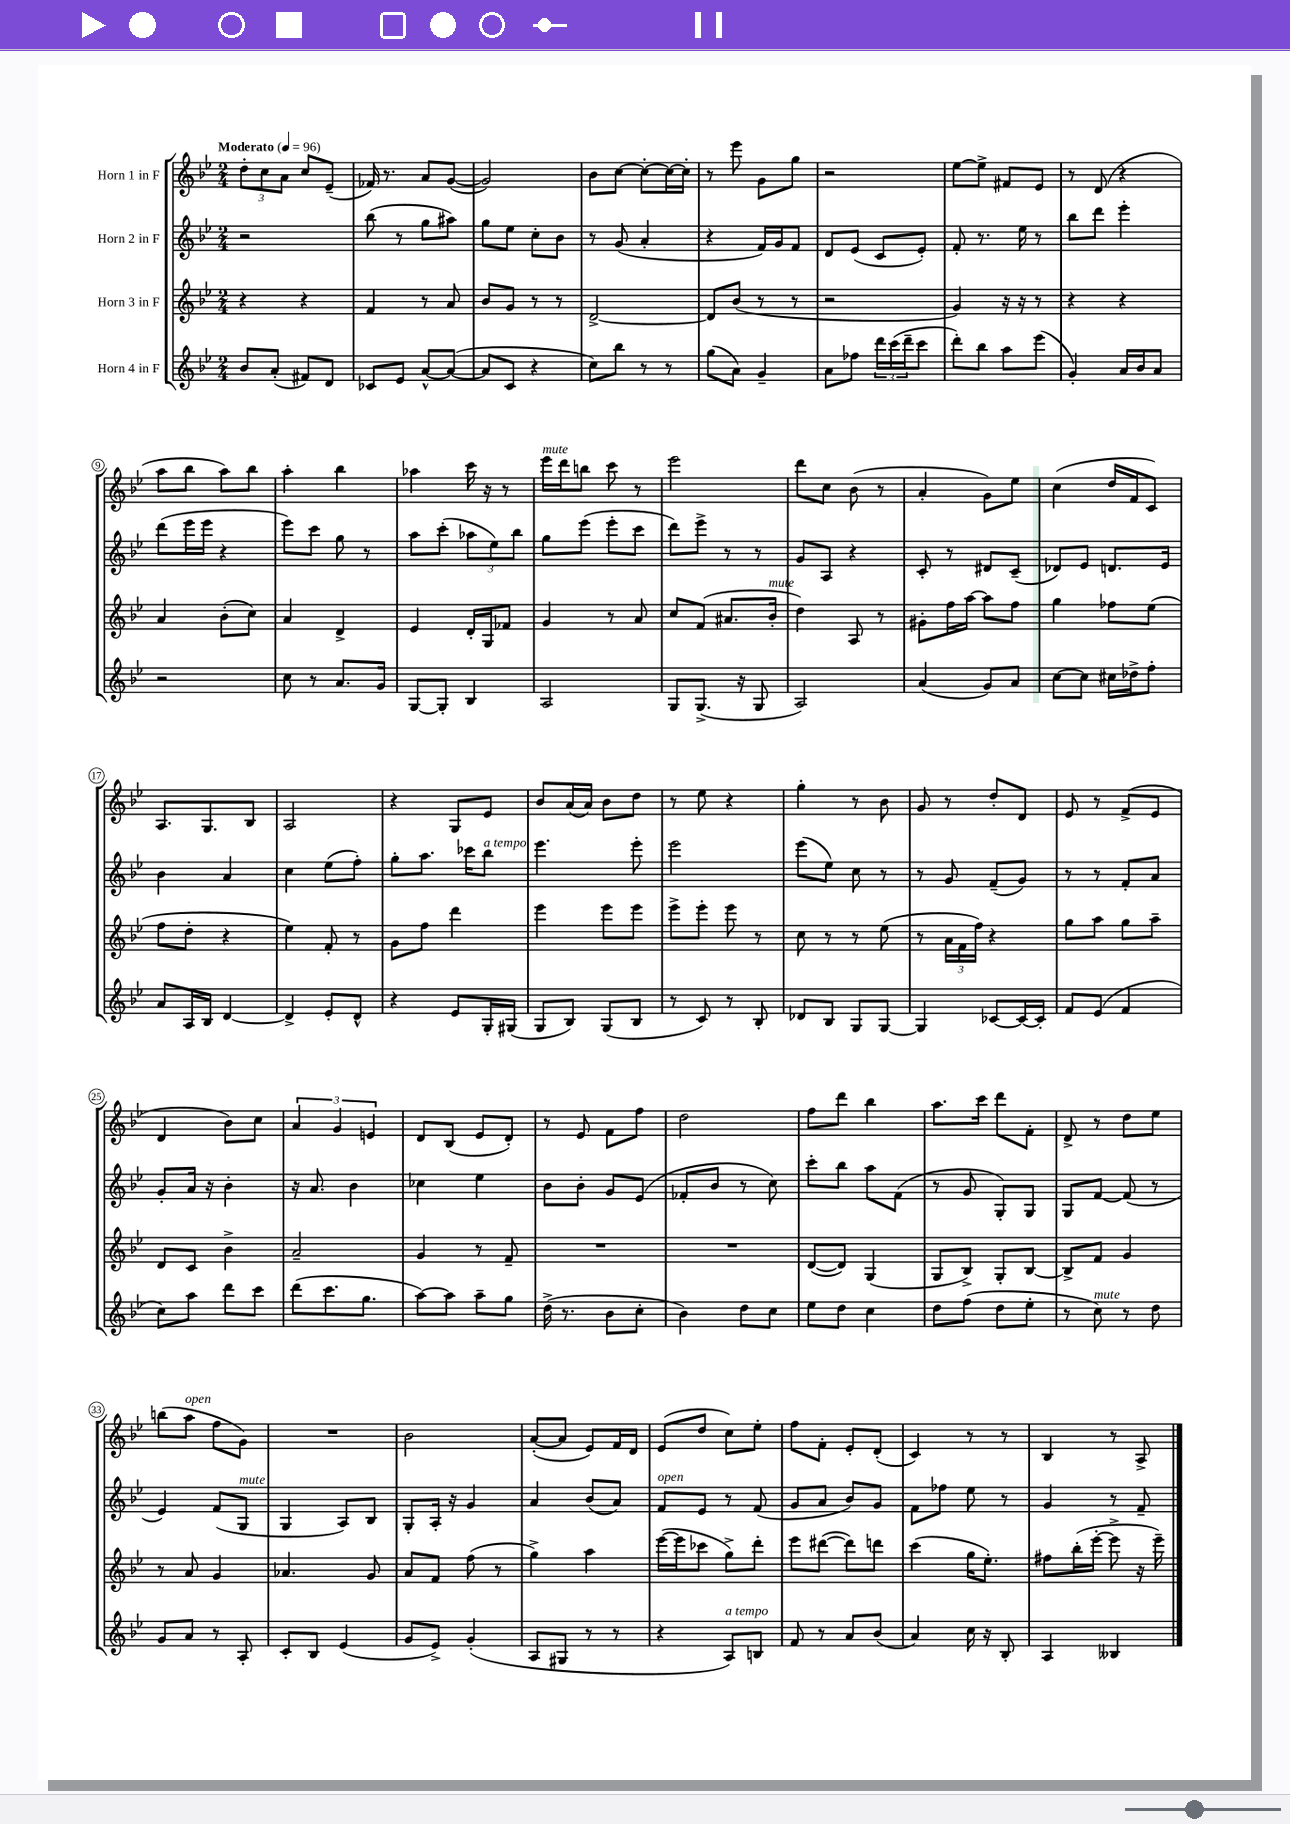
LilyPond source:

<<
\new StaffGroup <<
\new Staff = "s0" \with { instrumentName = "Horn 1 in F" } {
    \clef treble \key bes \major \numericTimeSignature \time 2/4 \tempo "Moderato" 4 = 96
    \tuplet 3/2 { d''8-. c''8 a'8 } c''8 ees'8--( |
    fes'16) r8. a'8 g'8~( |
    g'2) |
    bes'8 c''8~ c''8~-. c''16~ c''16-. |
    r8 ees'''8 g'8 g''8 |
    r2 |
    ees''8~ ees''8-> fis'8 ees'8 |
    r8 d'8( r4 |
    a''8 bes''8 a''8) bes''8 |
    a''4-. bes''4 |
    aes''4 c'''16 r16 r8 |
    ees'''16^\markup { \italic "mute" } d'''16 b''8 c'''8 r8 |
    ees'''2 |
    d'''8 c''8 bes'8( r8 |
    a'4-. g'8) ees''8 |
    c''4( d''16 f'16 c'8) |
    a8. g8. bes8 |
    a2 |
    r4 g8 ees'8 |
    bes'8 a'16( a'16) bes'8 d''8 |
    r8 ees''8 r4 |
    g''4-. r8 bes'8 |
    g'8 r8 d''8-. d'8 |
    ees'8 r8 f'8->( ees'8 |
    d'4 bes'8) c''8 |
    \tuplet 3/2 { a'4 g'4 e'4 } |
    d'8 bes8( ees'8 d'8-.) |
    r8 ees'8 f'8 f''8 |
    d''2 |
    f''8 d'''8 bes''4 |
    a''8. c'''16 d'''8 f'8-. |
    d'8-> r8 d''8 ees''8 |
    b''8( a''8^\markup { \italic "open" } f''8 g'8) |
    R2 |
    bes'2 |
    a'8~-.( a'8 ees'8) f'16 d'16 |
    ees'8( d''8 c''8) ees''8-. |
    f''8 f'8-. ees'8-. d'8-.( |
    c'4) r8 r8 |
    bes4 r8 a8-> \bar "|." |
}
\new Staff = "s1" \with { instrumentName = "Horn 2 in F" } {
    \clef treble \key bes \major \numericTimeSignature \time 2/4
    r2 |
    bes''8( r8 g''8 ais''8) |
    g''8 ees''8 c''8-. bes'8 |
    r8 g'8( a'4-. |
    r4 f'16) g'16 f'8 |
    d'8 ees'8( c'8 ees'8-.) |
    f'8-. r8. ees''16 r8 |
    bes''8 d'''8 ees'''4-. |
    d'''8( ees'''16 ees'''16 r4 |
    ees'''8) c'''8 g''8 r8 |
    a''8 c'''8-.( \tuplet 3/2 { aes''8 ees''8) bes''8 } |
    g''8 ees'''8( ees'''8-. c'''8 |
    d'''8) ees'''8-> r8 r8 |
    g'8 a8 r4 |
    c'8-. r8 dis'8 c'8--( |
    des'8) ees'8 d'8. ees'16 |
    bes'4 a'4 |
    c''4 ees''8( f''8-.) |
    g''8-. a''8. ces'''16 bes''8^\markup { \italic "a tempo" } |
    ees'''4. ees'''8-. |
    ees'''2 |
    ees'''8( ees''8) c''8 r8 |
    r8 g'8 f'8--( g'8) |
    r8 r8 f'8-. a'8 |
    g'8-. a'16 r16 bes'4-. |
    r16 a'8. bes'4 |
    ces''4 ees''4 |
    bes'8 bes'8-. g'8 ees'8( |
    fes'8-. bes'8 r8 c''8) |
    c'''8-. bes''8 a''8 f'8( |
    r8 g'8 g8-.) g8 |
    g8 f'8~ f'8( r8 |
    ees'4) f'8( g8^\markup { \italic "mute" } |
    g4 a8) bes8 |
    g8-. a16-. r16 g'4 |
    a'4 bes'8( a'8) |
    f'8^\markup { \italic "open" } ees'8 r8 f'8( |
    g'8 a'8 bes'8) g'8 |
    f'8 fes''8 ees''8 r8 |
    g'4 r8 f'8-- \bar "|." |
}
\new Staff = "s2" \with { instrumentName = "Horn 3 in F" } {
    \clef treble \key bes \major \numericTimeSignature \time 2/4
    r4 r4 |
    f'4 r8 a'8 |
    bes'8 g'8 r8 r8 |
    d'2~-> |
    d'8 bes'8( r8 r8 |
    r2 |
    g'4) r16 r16 r8 |
    r4 r4 |
    a'4 bes'8-.( c''8) |
    a'4 d'4-> |
    ees'4 d'16-. g16 fes'8 |
    g'4 r8 a'8 |
    c''8 f'8( ais'8. bes'16-.^\markup { \italic "mute" } |
    d''4) a8 r8 |
    gis'8-. f''16 a''16~ a''8 f''8 |
    g''4 fes''8 ees''8( |
    f''8 d''8-. r4 |
    ees''4) f'8-. r8 |
    g'8 f''8 d'''4 |
    ees'''4 ees'''8 ees'''8 |
    ees'''8-> ees'''8-. ees'''8 r8 |
    c''8 r8 r8 ees''8( |
    r8 \tuplet 3/2 { a'16 f'16 f''16) } r4 |
    g''8 a''8 g''8 a''8-- |
    d'8 c'8 bes'4-> |
    a'2-- |
    g'4 r8 f'8-- |
    R2 |
    R2 |
    d'8~( d'8) g4( |
    g8 bes8->) g8-. bes8~ |
    bes8-> f'8 g'4 |
    r8 a'8 g'4 |
    aes'4. g'8 |
    a'8 f'8 f''8( r8 |
    g''4->) a''4 |
    ees'''16~( ees'''16 ces'''8 g''8->) d'''8-. |
    ees'''8 dis'''8~( dis'''8) d'''8 |
    c'''4( g''16 ees''8.-.) |
    fis''8 bes''16-.( ees'''16~-. ees'''8-> r16 ees'''16--) \bar "|." |
}
\new Staff = "s3" \with { instrumentName = "Horn 4 in F" } {
    \clef treble \key bes \major \numericTimeSignature \time 2/4
    bes'8 a'8-.( fis'8) d'8 |
    ces'8 ees'8 a'8~-^ a'8~( |
    a'8 c'8 r4 |
    c''8) bes''8 r8 r8 |
    g''8( a'8) g'4-- |
    a'8 fes''8 \tuplet 3/2 { d'''16 c'''16( d'''16-- } c'''8 |
    d'''8-.) bes''8 a''8 ees'''8( |
    g'4-.) a'16 bes'16 a'8 |
    r2 |
    c''8 r8 a'8. g'16 |
    g8~ g8-. bes4 |
    a2 |
    g8 g8.->( r16 g8 |
    a2) |
    a'4( g'8) a'8 |
    c''8~ c''8 cis''16 des''16-> f''8-. |
    a'8 a16 bes16 d'4~ |
    d'4-> ees'8-. d'8-^ |
    r4 ees'8 g16-. gis16( |
    g8 bes8) g8( bes8 |
    r8 c'8) r8 bes8-. |
    des'8 bes8 g8 g8~ |
    g4 ces'8~ ces'16~ ces'16-. |
    f'8 ees'8( f'4 |
    c''8) a''8 d'''8 c'''8 |
    d'''8( c'''8. g''8. |
    a''8~) a''8 a''8-- g''8 |
    d''16->( r8. bes'8 c''8-. |
    bes'4) d''8 c''8 |
    ees''8 d''8 c''4 |
    d''8 f''8( d''8 ees''8-. |
    r8 c''8^\markup { \italic "mute" }) r8 d''8 |
    g'8 a'8 r8 a8-. |
    c'8-. bes8 ees'4( |
    g'8 ees'8->) g'4-.( |
    a8 gis8 r8 r8 |
    r4 a8^\markup { \italic "a tempo" }) b8 |
    f'8 r8 a'8 bes'8( |
    a'4) c''16 r16 bes8-. |
    a4 beses4 \bar "|." |
}
>>
>>
\layout { \context { \Score \override BarNumber.stencil = #(make-stencil-circler 0.1 0.3 ly:text-interface::print) } }
